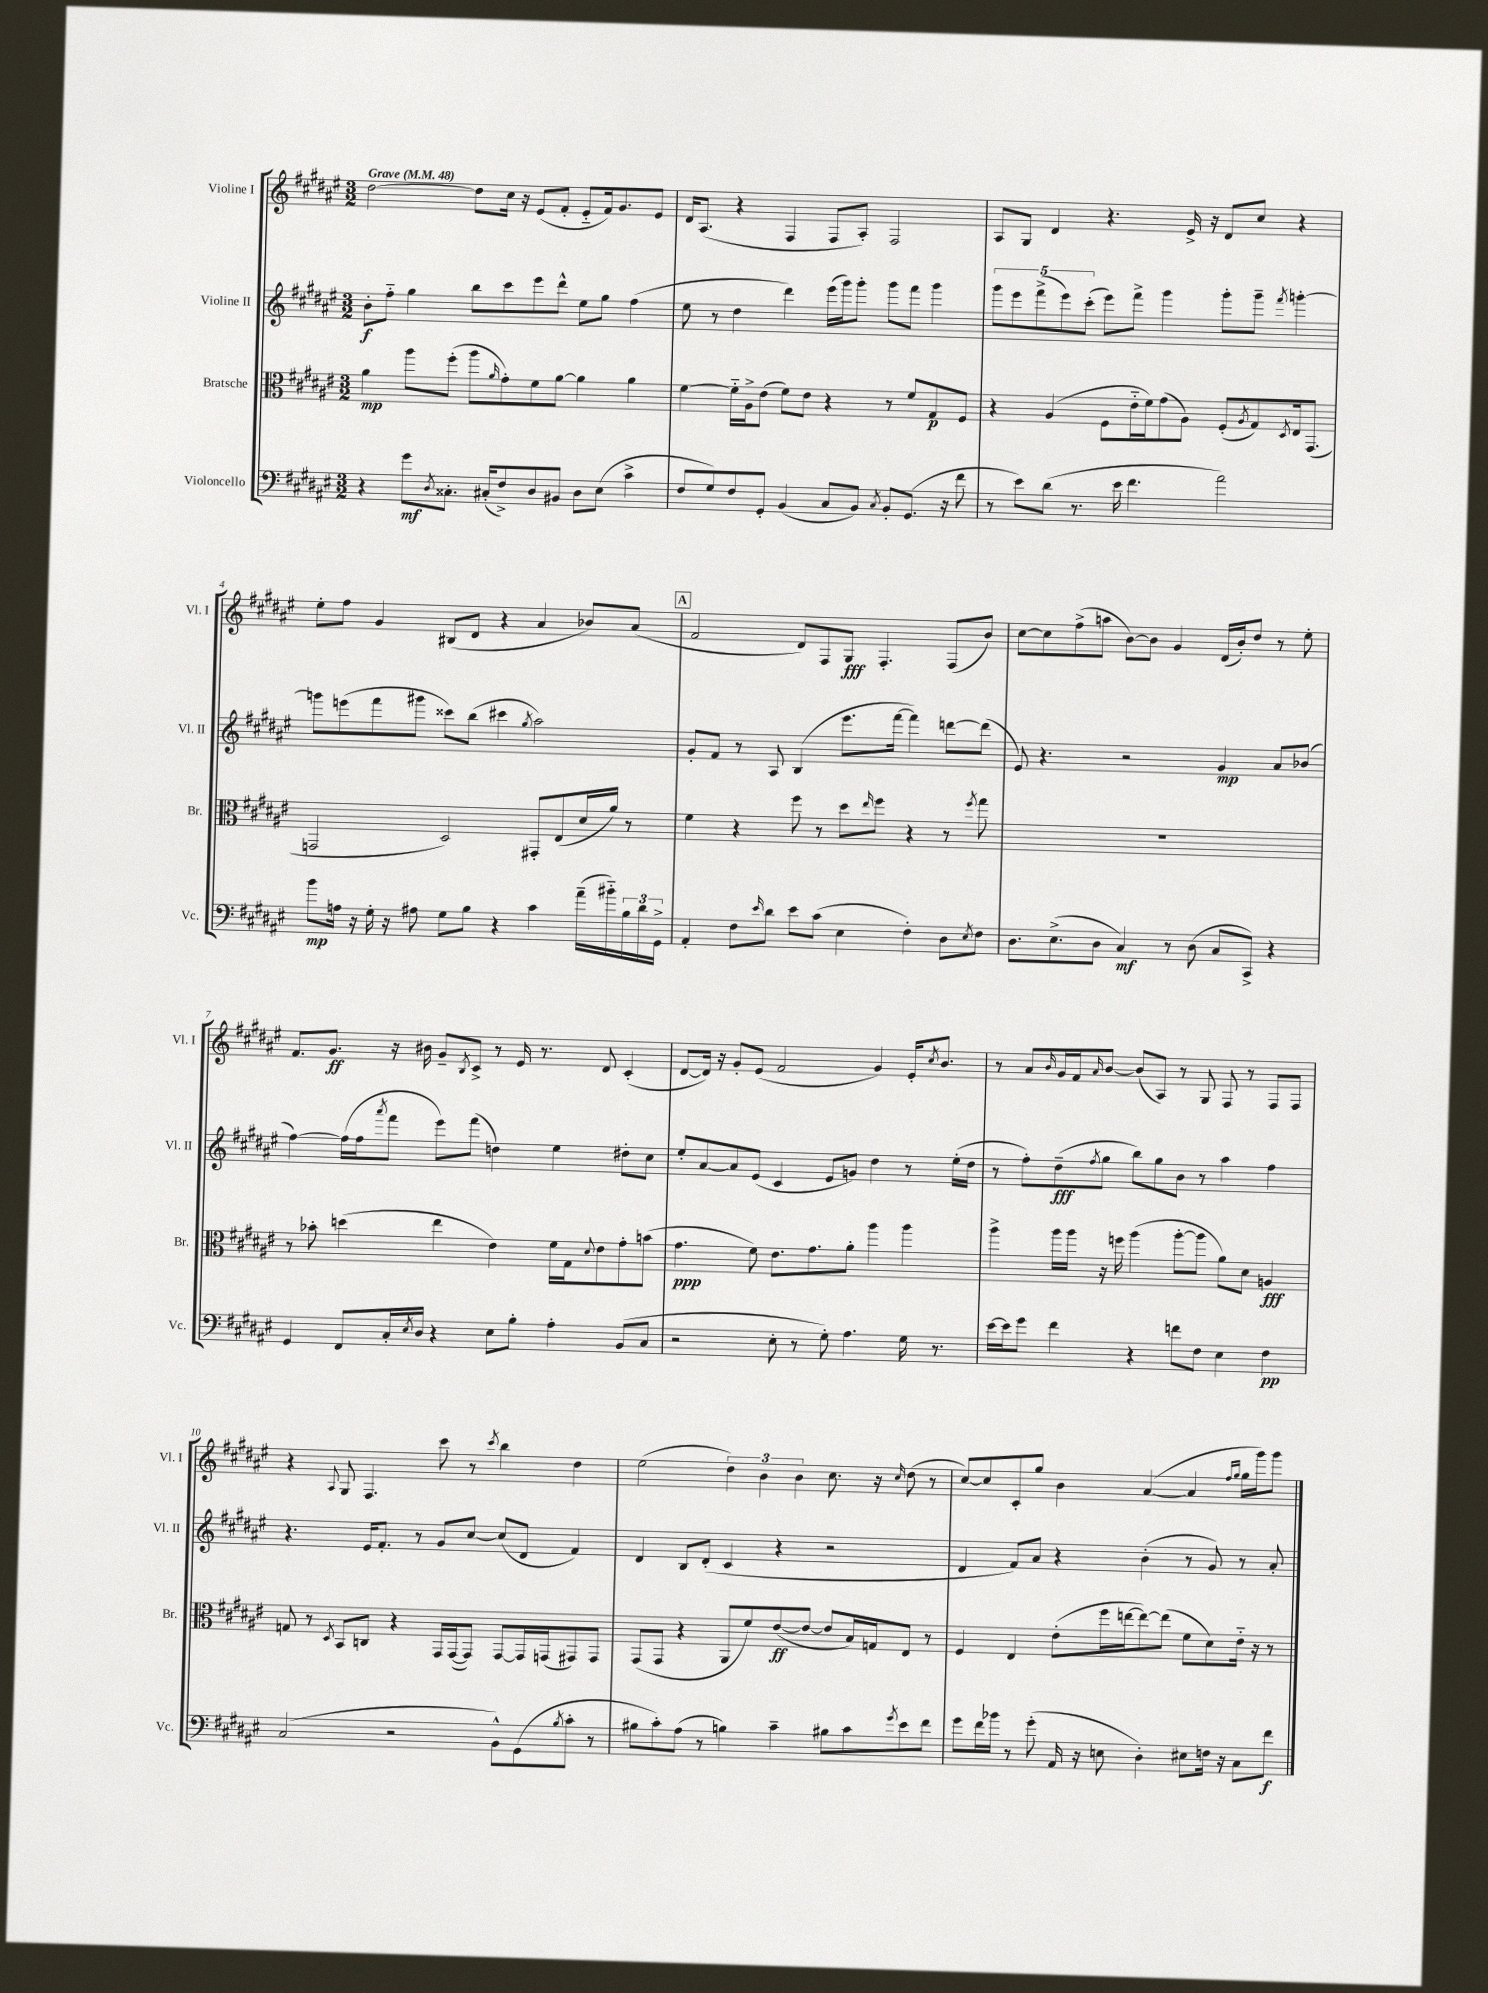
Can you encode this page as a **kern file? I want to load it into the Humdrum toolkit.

**kern	**dynam	**kern	**dynam	**kern	**dynam	**kern	**dynam
*part4	*part4	*part3	*part3	*part2	*part2	*part1	*part1
*staff4	*staff4	*staff3	*staff3	*staff2	*staff2	*staff1	*staff1
*I"Violoncello	*	*I"Bratsche	*	*I"Violine II	*	*I"Violine I	*
*I'Vc.	*	*I'Br.	*	*I'Vl. II	*	*I'Vl. I	*
*clefF4	*	*clefC3	*	*clefG2	*	*clefG2	*
*k[f#c#g#d#a#e#]	*	*k[f#c#g#d#a#e#]	*	*k[f#c#g#d#a#e#]	*	*k[f#c#g#d#a#e#]	*
*M3/2	*	*M3/2	*	*M3/2	*	*M3/2	*
*MM48	*	*MM48	*	*MM48	*	*MM48	*
=1	=1	=1	=1	=1	=1	=1	=1
!	!	!	!	!	!	!LO:TX:a:B:t=Grave	!
4r	.	4a#\	mp	8b'\L	f	[2dd#\	.
.	.	.	.	8ff#\J	.	.	.
8g#\L	mf	8aa#\L	.	4gg#\	.	.	.
8qD#/	.	.	.	.	.	.	.
8.C##X'\J	.	(8ff#'\J	.	.	.	.	.
.	.	8aa#\L	.	8bb\L	.	8dd#\L]	.
(16C#X'/KL	.	.	.	.	.	.	.
.	.	16qqa#/	.	.	.	.	.
8F#^/)	.	8g#'\)	.	8ccc#\	.	16cc#\Jk	.
.	.	.	.	.	.	16r	.
8D#/	.	8f#\	.	8eee#\	.	(8e#/L	.
8BB#X/J	.	[8a#\J	.	8ddd#^^\J	.	8f#'/J	.
8D#\L	.	4a#\]	.	8ee#\L	.	8e#/L	.
(8E#\J	.	.	.	8gg#\J	.	16f#/k)	.
.	.	.	.	.	.	8.g#/	.
4c#^\	.	4a#\	.	(4ff#\	.	.	.
.	.	.	.	.	.	8e#/J	.
=2	=2	=2	=2	=2	=2	=2	=2
8F#/L	.	[4f#\	.	8ee#\	.	16d#/KL	.
.	.	.	.	.	.	(8.A#/J	.
8G#/)	.	.	.	8r	.	.	.
8F#/	.	16f#\LL]	.	4dd#\	.	4r	.
.	.	16A#^\J	.	.	.	.	.
8GG#'/J	.	(8e#\J	.	.	.	.	.
(4BB/	.	8f#\L)	.	4ddd#\)	.	4F#/	.
.	.	8e#\J	.	.	.	.	.
8C#/L	.	4r	.	(16eee#\LL	.	8F#/L	.
.	.	.	.	16ggg#\J)	.	.	.
8BB/J)	.	.	.	8ggg#'\J	.	8A#'/J)	.
8qC#/	.	.	.	.	.	.	.
8BB'/L	.	8r	.	8ggg#\L	.	2F#/	.
(8.GG#/J	.	8f#/L	.	8fff#\J	.	.	.
.	.	8G#/	p	4ggg#\	.	.	.
16r	.	.	.	.	.	.	.
8f#\	.	8F#/J	.	.	.	.	.
=3	=3	=3	=3	=3	=3	=3	=3
8r	.	4r	.	10ggg#\L	.	8A#/L	.
.	.	.	.	10eee#\	.	.	.
8e#\L)	.	.	.	.	.	8G#/J	.
.	.	.	.	(10fff#^\	.	.	.
(8d#\J	.	(4A#/	.	.	.	4d#/	.
.	.	.	.	10eee#\)	.	.	.
8.r	.	.	.	.	.	.	.
.	.	.	.	(10ccc#'\J	.	.	.
.	.	8F#\L	.	8eee#\L)	.	4.r	.
16e#\	.	.	.	.	.	.	.
4.f#\	.	16e#\L	.	8fff#^\J	.	.	.
.	.	16f#\J)	.	.	.	.	.
.	.	(8g#\	.	4ggg#\	.	.	.
.	.	8A#\J)	.	.	.	16e#^/	.
.	.	.	.	.	.	16r	.
2a#\)	.	(8F#'/L	.	8ggg#'\L	.	8d#/L	.
.	.	8qA#/	.	.	.	.	.
.	.	8G#/)	.	8ggg#~\J	.	8cc#/J	.
.	.	8qD#/	.	8qfff#/	.	.	.
.	.	16E#/k	.	[4gggn'\	.	4r	.
.	.	(8.GG#/J	.	.	.	.	.
!!LO:LB:g=z
=4	=4	=4	=4	=4	=4	=4	=4
8b\L	mp	2GGn/	.	8gggn\L]	.	8ee#'\L	.
16An\Jk	.	.	.	(8eeen\	.	8ff#\J	.
16r	.	.	.	.	.	.	.
16G#'\	.	.	.	8fff#\	.	4g#/	.
16r	.	.	.	.	.	.	.
8A#X\	.	.	.	8ggg#X\J	.	.	.
8G#\L	.	2D#/)	.	8ccc##X\L)	.	(8B#X/L	.
8B\J	.	.	.	(8bb\J	.	8d#/J	.
4r	.	.	.	4ccc#X\	.	4r	.
.	.	.	.	8qgg#/	.	.	.
4c#\	.	8GG#X'/L	.	2aa#\)	.	4a#/	.
.	.	(8E#/	.	.	.	.	.
(16a#~\LL	.	16d#/L	.	.	.	8b-X/L)	.
16b#X\)	.	16a#/JJ)	.	.	.	.	.
24B\	.	8r	.	.	.	(8a#/J	.
24d#\	.	.	.	.	.	.	.
24GG#^\JJ	.	.	.	.	.	.	.
!!LO:REH:place=s1:t=A
=5	=5	=5	=5	=5	=5	=5	=5
4AA#'/	.	4f#\	.	8g#'/L	.	2f#/	.
.	.	.	.	8f#/J	.	.	.
8F#\L	.	4r	.	8r	.	.	.
16qqe#/	.	.	.	.	.	.	.
8d#\J	.	.	.	8A#/	.	.	.
8e#\L	.	8ff#\	.	(4B/	.	8d#/L)	.
(8c#\J	.	8r	.	.	.	8F#/	.
4E#\	.	8dd#\L	.	8.eee#\L	.	8G#/J	fff
.	.	16qqee#/	.	.	.	.	.
.	.	8ff#\J	.	.	.	4.F#'/	.
.	.	.	.	[16fff#\Jk	.	.	.
4F#'\)	.	4r	.	4fff#\])	.	.	.
8D#\L	.	8r	.	[8dddn\L	.	(8F#/L	.
8qE#/	.	8qff#/	.	.	.	.	.
8F#\J	.	8gg#\	.	(8ddd\J]	.	8b/J)	.
=6	=6	=6	=6	=6	=6	=6	=6
8.D#\L	.	1.r	.	8e#/)	.	[8cc#\L	.
.	.	.	.	4.r	.	8cc#\]	.
(8.E#^\	.	.	.	.	.	.	.
.	.	.	.	.	.	(8ff#^\	.
8D#\J	.	.	.	.	.	8aan\J	.
4C#/)	mf	.	.	2r	.	[8b\L)	.
.	.	.	.	.	.	8b\J]	.
8r	.	.	.	.	.	4g#/	.
(8D#\	.	.	.	.	.	.	.
8C#/L	.	.	.	4g#/	mp	(16d#/LL	.
.	.	.	.	.	.	16b'/J)	.
8CC#^/J)	.	.	.	.	.	8dd#/J	.
4r	.	.	.	8a#/L	.	8r	.
.	.	.	.	(8b-X/J	.	8ee#'\	.
!!LO:LB:g=z
=7	=7	=7	=7	=7	=7	=7	=7
4GG#/	.	8r	.	[4ff#\)	.	8.f#/L	.
.	.	8b-X'\	.	.	.	.	.
.	.	.	.	.	.	8.g#/J	ff
8FF#/L	.	(4ddn\	.	(16ff#\LL]	.	.	.
.	.	.	.	16ff#\J	.	.	.
.	.	.	.	8qaaa#/	.	.	.
16C#'/L	.	.	.	8fff#\J	.	16r	.
8qE#/	.	.	.	.	.	.	.
16D#/JJ	.	.	.	.	.	16b#X\	.
4r	.	4ee#\	.	8eee#\L)	.	8g#~/L	.
.	.	.	.	.	.	8qB/	.
.	.	.	.	(8fff#\J	.	8c#^/J	.
8E#\L	.	4e#\)	.	4ddn\)	.	8r	.
8B'\J	.	.	.	.	.	16e#/	.
.	.	.	.	.	.	8.r	.
4A#'\	.	16f#\LL	.	4ee#\	.	.	.
.	.	16G#\J	.	.	.	.	.
.	.	8qqd#/	.	.	.	.	.
.	.	8e#\	.	.	.	8d#/	.
(8BB/L	.	8g#'\	.	8dd#X'\L	.	(4c#'/	.
8C#/J	.	(8bn\J	.	8cc#\J	.	.	.
=8	=8	=8	=8	=8	=8	=8	=8
2r	.	4.g#\	ppp	8ee#'/L	.	[8d#/L	.
.	.	.	.	[8a#/	.	16d#/Jk])	.
.	.	.	.	.	.	16r	.
.	.	.	.	8a#/]	.	8g#'/L	.
.	.	8f#\)	.	(8e#/J	.	(8e#/J	.
8E#'\	.	8.e#\L	.	4c#/	.	2f#/	.
8r	.	.	.	.	.	.	.
.	.	8.g#\	.	.	.	.	.
8G#'\)	.	.	.	8e#/L	.	.	.
4.A#\	.	8a#'\J	.	8gn/J)	.	.	.
.	.	4aa#\	.	4dd#\	.	4g#/)	.
16G#\	.	4aa#\	.	8r	.	16e#'/KL	.
.	.	.	.	.	.	8qcc#/	.
8.r	.	.	.	.	.	8.b/J	.
.	.	.	.	(16ee#'\LL	.	.	.
.	.	.	.	16dd#\JJ	.	.	.
=9	=9	=9	=9	=9	=9	=9	=9
[16e#\LL	.	4aa#^\	.	8r	.	8r	.
16e#\J]	.	.	.	.	.	.	.
8g#\J	.	.	.	8ff#'\L)	.	8a#/L	.
.	.	.	.	.	.	16qqb/	.
4f#\	.	16aa#\LL	.	(8dd#~\	fff	16g#/L	.
.	.	16aa#\JJ	.	.	.	16f#/J	.
.	.	.	.	8qff#/	.	16qqa#/	.
.	.	16r	.	8gg#\J	.	[8b/J	.
.	.	16ffn\	.	.	.	.	.
4r	.	(4aa#\	.	8bb\L)	.	(8b/L]	.
.	.	.	.	8gg#\	.	8A#/J)	.
8fn\L	.	[8aa#'\L	.	8b\J	.	8r	.
8F#\J	.	8aa#\J]	.	8r	.	8G#/	.
4E#\	.	8a#\L)	.	4aa#\	.	8F#/	.
.	.	8d#\J	.	.	.	8r	.
4F#\	pp	4An/	fff	4ff#\	.	8F#/L	.
.	.	.	.	.	.	8F#/J	.
!!LO:LB:g=z
=10	=10	=10	=10	=10	=10	=10	=10
(2C#/	.	8Gn/	.	4.r	.	4r	.
.	.	8r	.	.	.	.	.
.	.	8qD#/	.	.	.	8qqA#/	.
.	.	8BB/L	.	.	.	8G#/	.
.	.	8Cn/J	.	16e#/KL	.	4.F#/	.
.	.	.	.	8.f#'/J	.	.	.
2r	.	4r	.	.	.	.	.
.	.	.	.	8r	.	.	.
.	.	16GG#/LL	.	8g#/L	.	8ccc#\	.
.	.	([16GG#/J	.	.	.	.	.
.	.	8GG#/J])	.	[8cc#/J	.	8r	.
.	.	.	.	.	.	8qccc#/	.
8BB^^\L)	.	[8GG#/L	.	(8cc#/L]	.	4bb\	.
(8GG#\	.	16GG#/L]	.	8d#/J	.	.	.
.	.	(16GGn/J	.	.	.	.	.
8qB/	.	.	.	.	.	.	.
8c#'\J	.	8GG#X/)	.	4f#/)	.	4dd#\	.
8r	.	8GG#/J	.	.	.	.	.
=11	=11	=11	=11	=11	=11	=11	=11
8B#X\L	.	(8GG#/L	.	4d#/	.	(2ee#\	.
8c#'\)	.	8GG#/J	.	.	.	.	.
(8A#\J	.	4r	.	8B/L	.	.	.
8r	.	.	.	(8d#'/J	.	.	.
4Bn\)	.	8AA#/L	.	4c#/	.	6dd#\)	.
.	.	8f#/)	.	.	.	.	.
.	.	.	.	.	.	6b\	.
4c#~\	.	([8e#/	ff	4r	.	.	.
.	.	.	.	.	.	6b\	.
.	.	8e#/J_	.	.	.	.	.
8B#X\L	.	8e#/L]	.	2r	.	8.cc#\	.
8c#\	.	16B/L)	.	.	.	.	.
.	.	16Gn/J	.	.	.	16r	.
8qg#/	.	.	.	.	.	16qqcc#/	.
8e#\	.	8E#/J	.	.	.	(8dd#\	.
8f#\J	.	8r	.	.	.	8r	.
=12	=12	=12	=12	=12	=12	=12	=12
8g#\L	.	4F#/	.	4d#/	.	[8cc#/L)	.
16f#\L	.	.	.	.	.	8cc#/]	.
16b-X\JJ	.	.	.	.	.	.	.
8r	.	4E#/	.	8f#/L)	.	8c#'/	.
(8g#'\	.	.	.	8a#/J	.	8gg#/J	.
16AA#/	.	(8e#'\L	.	4r	.	4b\	.
16r	.	.	.	.	.	.	.
8En\	.	16ff#\L	.	.	.	.	.
.	.	[16een\J	.	.	.	.	.
4D#'\)	.	8ee\_)	.	(4b'\	.	([4a#/	.
.	.	(8ee\J]	.	.	.	.	.
8E#X\L	.	8f#\L	.	8r	.	4a#/]	.
16Fn\Jk	.	8d#\)	.	8g#/)	.	.	.
16r	.	.	.	.	.	.	.
.	.	.	.	.	.	16qqff#/LL	.
.	.	.	.	.	.	16qqgg#/JJ	.
8C#\L	.	16e#\Jk	.	8r	.	16gg#\LL	.
.	.	16r	.	.	.	16ggg#\J)	.
8f#\J	f	8r	.	8a#'/	.	8ggg#\J	.
==	==	==	==	==	==	==	==
*-	*-	*-	*-	*-	*-	*-	*-
